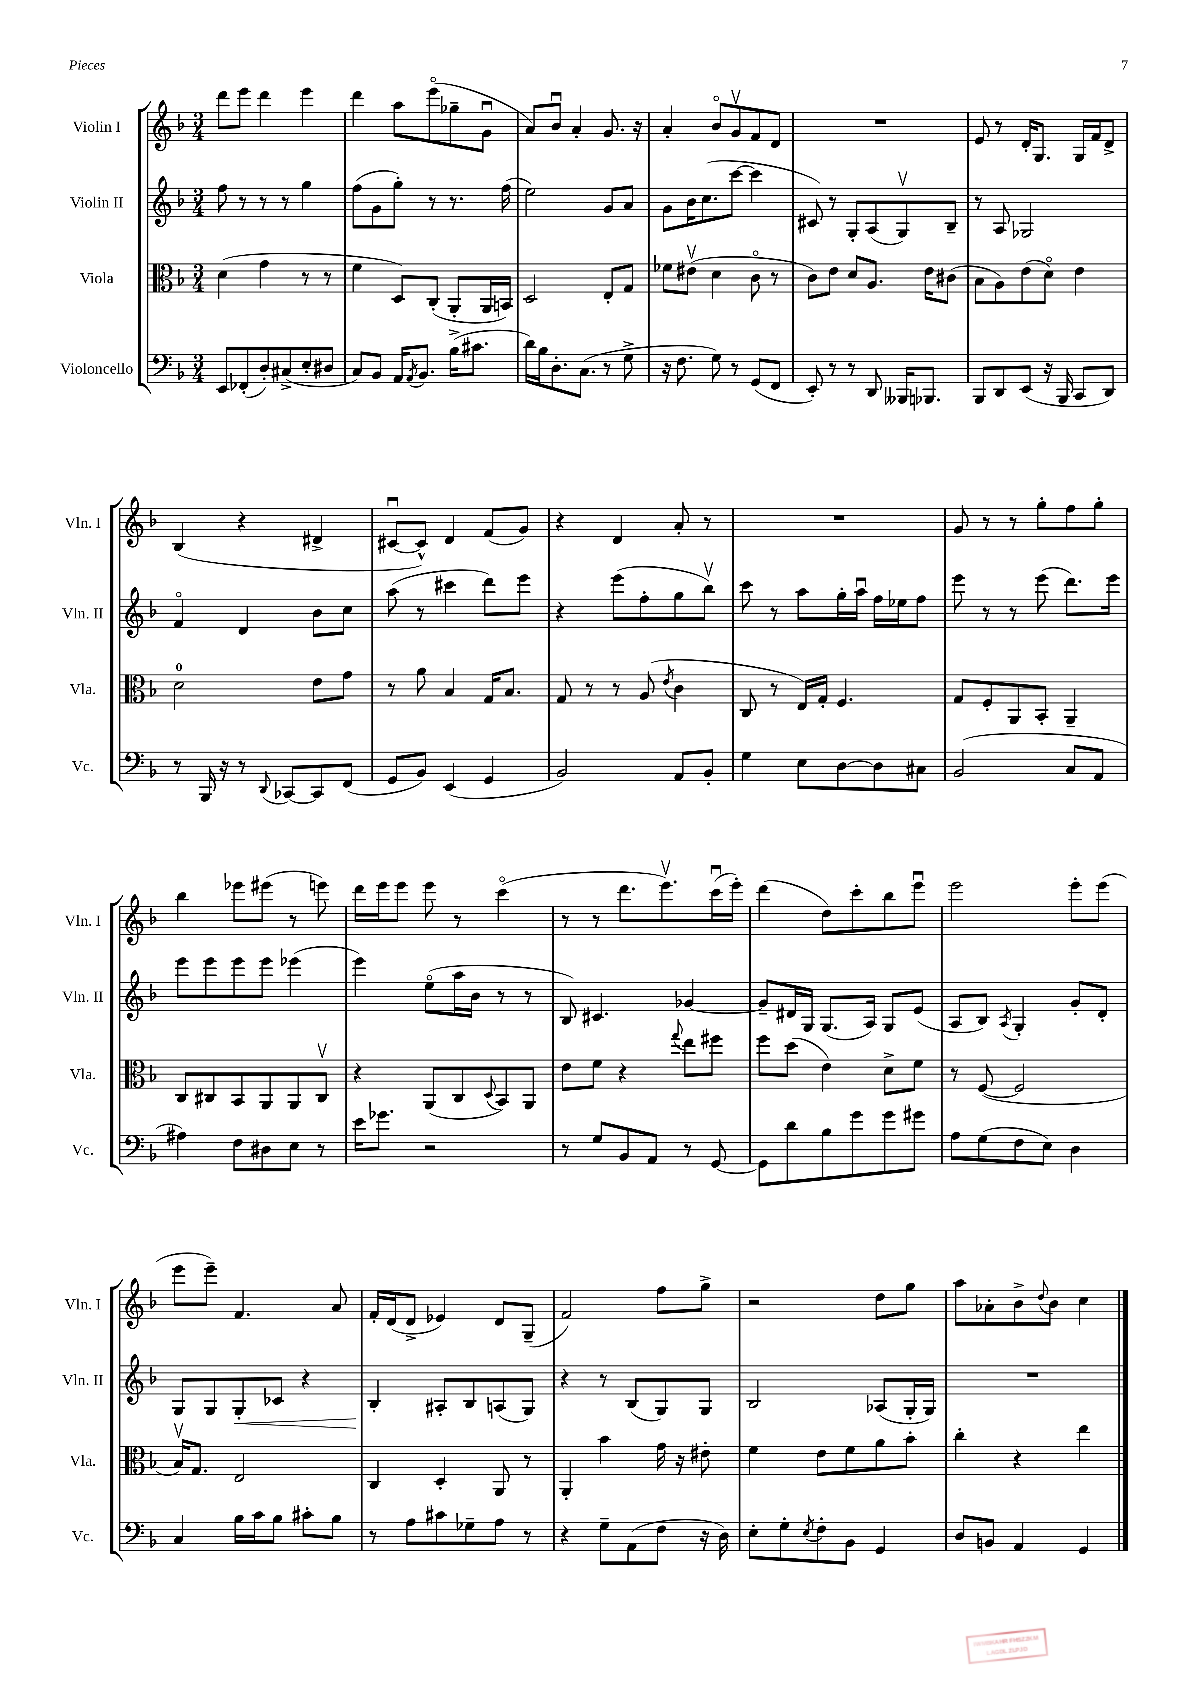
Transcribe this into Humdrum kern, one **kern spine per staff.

**kern	**kern	**kern	**dynam	**kern
*part4	*part3	*part2	*part2	*part1
*staff4	*staff3	*staff2	*staff2	*staff1
*I"Violoncello	*I"Viola	*I"Violin II	*	*I"Violin I
*I'Vc.	*I'Vla.	*I'Vln. II	*	*I'Vln. I
*clefF4	*clefC3	*clefG2	*	*clefG2
*k[b-]	*k[b-]	*k[b-]	*	*k[b-]
*M3/4	*M3/4	*M3/4	*	*M3/4
=17	=17	=17	=17	=17
8EE/L	(4d\	8ff\	.	8ddd\L
(8FF-X'/	.	8r	.	8eee\J
8D'/)	4g\	8r	.	4ddd\
(8C#X^/	.	8r	.	.
8E'/	8r	4gg\	.	4eee\
8D#X/J	8r	.	.	.
=18	=18	=18	=18	=18
8C/L)	4f\	(8ff\L	.	4ddd\
8BB-/J	.	8g\	.	.
16AA/KL	8D/L)	8gg'\J)	.	8aa\L
8qAA/	.	.	.	.
8.BB-/J	.	.	.	.
.	(8C'/J	8r	.	(8eee\
(16B-^\KL	8AA'/L	8.r	.	8gg-X~\
8.c#X\J	.	.	.	.
.	16AA/L	.	.	8gu\J
.	16BBn/JJ)	(16ff\	.	.
=19	=19	=19	=19	=19
16d\LL)	2D/	2ee\)	.	8a/L)
16B-\J	.	.	.	.
8.D'\	.	.	.	8b-u/J
.	.	.	.	4a'/
(8.C\J	.	.	.	.
8r	8E'/L	8g/L	.	8.g/
8G^\	8G/J	8a/J	.	.
.	.	.	.	16r
=20	=20	=20	=20	=20
16r	8f-X\L	8g\L	.	4a'/
8.F\	.	.	.	.
.	(8e#Xv\J	16b-\K	.	.
.	.	(8.cc\	.	.
8G\)	4d\	.	.	8b-/L
8r	.	[8ccc\J	.	8gv/
(8GG/L	8c\	4ccc\]	.	8f/
8FF/J	8r	.	.	8d/J
=21	=21	=21	=21	=21
8EE'/)	8c\L)	8c#X/)	.	2.r
8r	8e\J	8r	.	.
8r	8d/L	8G'/L	.	.
8DD/	8.A/J	(8A/	.	.
16BBB--X/KL	.	8Gv/)	.	.
8.BBB-X/J	16e\KL	.	.	.
.	(8c#X\J	8B-~/J	.	.
=22	=22	=22	=22	=22
8BBB-/L	8B-\L	8r	.	8e/
8DD/	8A\)	8A/	.	8r
(8EE/J	(8e\	2G-X/	.	16d'/KL
.	.	.	.	8.G/J
16r	8d\J)	.	.	.
16BBB-/	.	.	.	.
8CC/L	4e\	.	.	16G/LL
.	.	.	.	16f/J
8DD/J)	.	.	.	8d^/J
!!LO:LB:g=z
=23	=23	=23	=23	=23
8r	2d\	4f/	.	(4B-/
16BBB-/	.	.	.	.
16r	.	.	.	.
8r	.	4d/	.	4r
8qqDD/	.	.	.	.
[8CC-X/L	.	.	.	.
8CC-/]	8e\L	8b-\L	.	4d#X^/
(8FF/J	8g\J	8cc\J	.	.
=24	=24	=24	=24	=24
8GG/L	8r	(8aa\	.	[8c#Xu/L
8BB-/J)	8a\	8r	.	8c#^^/J])
(4EE/	4B-/	4ccc#X\	.	4d/
4GG/	16G/KL	8ddd\L)	.	(8f/L
.	8.B-/J	.	.	.
.	.	8eee\J	.	8g/J)
=25	=25	=25	=25	=25
2BB-/)	8G/	4r	.	4r
.	8r	.	.	.
.	8r	(8eee\L	.	4d/
.	(8A/	8ff'\	.	.
.	8qe/	.	.	.
8AA/L	4c\	8gg\	.	8a'/
8BB-'/J	.	8bb-v\J)	.	8r
=26	=26	=26	=26	=26
4G\	8C/	8ccc\	.	2.r
.	8r	8r	.	.
8E\L	16E/LL)	8aa\L	.	.
.	16G'/JJ	.	.	.
[8D\	4.F/	16gg'\L	.	.
.	.	16aau\JJ	.	.
8D\]	.	16ff\LL	.	.
.	.	16ee-X\J	.	.
8C#X\J	.	8ff\J	.	.
=27	=27	=27	=27	=27
(2BB-/	8G/L	8eee\	.	8g/
.	8F'/	8r	.	8r
.	8AA/	8r	.	8r
.	8BB-'/J	(8eee\	.	8gg'\L
8C/L	4AA~/	8.ddd\L)	.	8ff\
8AA/J	.	.	.	8gg'\J
.	.	16eee\Jk	.	.
!!LO:LB:g=z
=28	=28	=28	=28	=28
4A#X\)	8C/L	8eee\L	.	4bb-\
.	8C#X/	8eee\	.	.
8F\L	8BB-/	8eee\	.	8eee-X\L
8D#X\	8AA/	8eee\J	.	(8eee#X\J
8E\J	8AA/	(4eee-X\	.	8r
8r	8C#v/J	.	.	8eeen\)
=29	=29	=29	=29	=29
16e\KL	4r	4eee\)	.	16ddd\LL
8.g-X\J	.	.	.	16eee\J
.	.	.	.	8eee\J
2r	(8AA/L	(8ee\L	.	8eee\
.	8C/	16aa\L	.	8r
.	.	16b-\JJ	.	.
.	8qqD/	.	.	.
.	8BB-/)	8r	.	(4ccc\
.	8AA/J	8r	.	.
=30	=30	=30	=30	=30
8r	8e\L	8B-/)	.	8r
8G/L	8f\J	4.c#X/	.	8r
8BB-/	4r	.	.	8.ddd\L
8AA/J	.	.	.	.
.	.	.	.	8.eeev\)
.	8qqgg/	.	.	.
8r	8ee\L	[4g-X/	.	.
[8GG/	8ff#X\J	.	.	(16cccu\L
.	.	.	.	16eee'\JJ)
=31	=31	=31	=31	=31
8GG\L]	8ff\L	8g-~/L]	.	(4ddd\
8d\	(8dd\J	16d#X/L	.	.
.	.	16G/JJ	.	.
8B-\	4e\)	(8.G/L	.	8dd\L)
8g\	.	.	.	8ccc'\
.	.	16A/Jk)	.	.
8g\	8d^\L	8G/L	.	8bb-\
8g#X\J	8f\J	(8e/J	.	8eeeu\J
=32	=32	=32	=32	=32
8A\L	8r	8A/L	.	2eee\
(8G\	([8F/	8B-/J)	.	.
.	.	8qA/	.	.
8F\	2F/]	4G'/	.	.
8E\J)	.	.	.	.
4D\	.	8g'/L	.	8eee'\L
.	.	8d'/J	.	(8eee\J
!!LO:LB:g=z
=33	=33	=33	=33	=33
4C/	16B-v/KL)	8G/L	.	8eee\L
.	8.G/J	.	.	.
.	.	8G/	.	8eee~\J)
!	!	!	!LO:HP:b	!
16B-\LL	2E/	8G'/	<	4.f/
16c\J	.	.	.	.
8B-\J	.	8c-X/J	.	.
8c#X'\L	.	4r	.	.
8B-\J	.	.	.	8a/
=34	=34	=34	=34	=34
8r	4C/	4B-'/	.	16f'/LL
.	.	.	.	(16d/J
8A\L	.	.	.	8d^/J
8c#X\	4D'/	8A#X'/L	[	4e-X/)
8G-X~\	.	8B-/	.	.
8A\J	8AA/	(8An/	.	8d/L
8r	8r	8G/J)	.	(8G~/J
=35	=35	=35	=35	=35
4r	4AA'/	4r	.	2f/)
8G~\L	4b-\	8r	.	.
(8AA\	.	(8B-/L	.	.
8F\J	16g\	8G/)	.	8ff\L
.	16r	.	.	.
16r	8e#X'\	8G/J	.	8gg^\J
16D\)	.	.	.	.
=36	=36	=36	=36	=36
8E'\L	4f\	2B-/	.	2r
8G'\	.	.	.	.
8qE/	.	.	.	.
8F'\	8e\L	.	.	.
8BB-\J	8f\	.	.	.
4GG/	8a\	(8A-X/L	.	8dd\L
.	8b-'\J	16G'/L	.	8gg\J
.	.	16G/JJ)	.	.
=37	=37	=37	=37	=37
8D/L	4cc'\	2.r	.	8aa\L
8BBn/J	.	.	.	8a-X'\
4AA/	4r	.	.	8b-^\
.	.	.	.	8qqdd/
.	.	.	.	8b-\J
4GG/	4ee\	.	.	4cc\
==	==	==	==	==
*-	*-	*-	*-	*-
